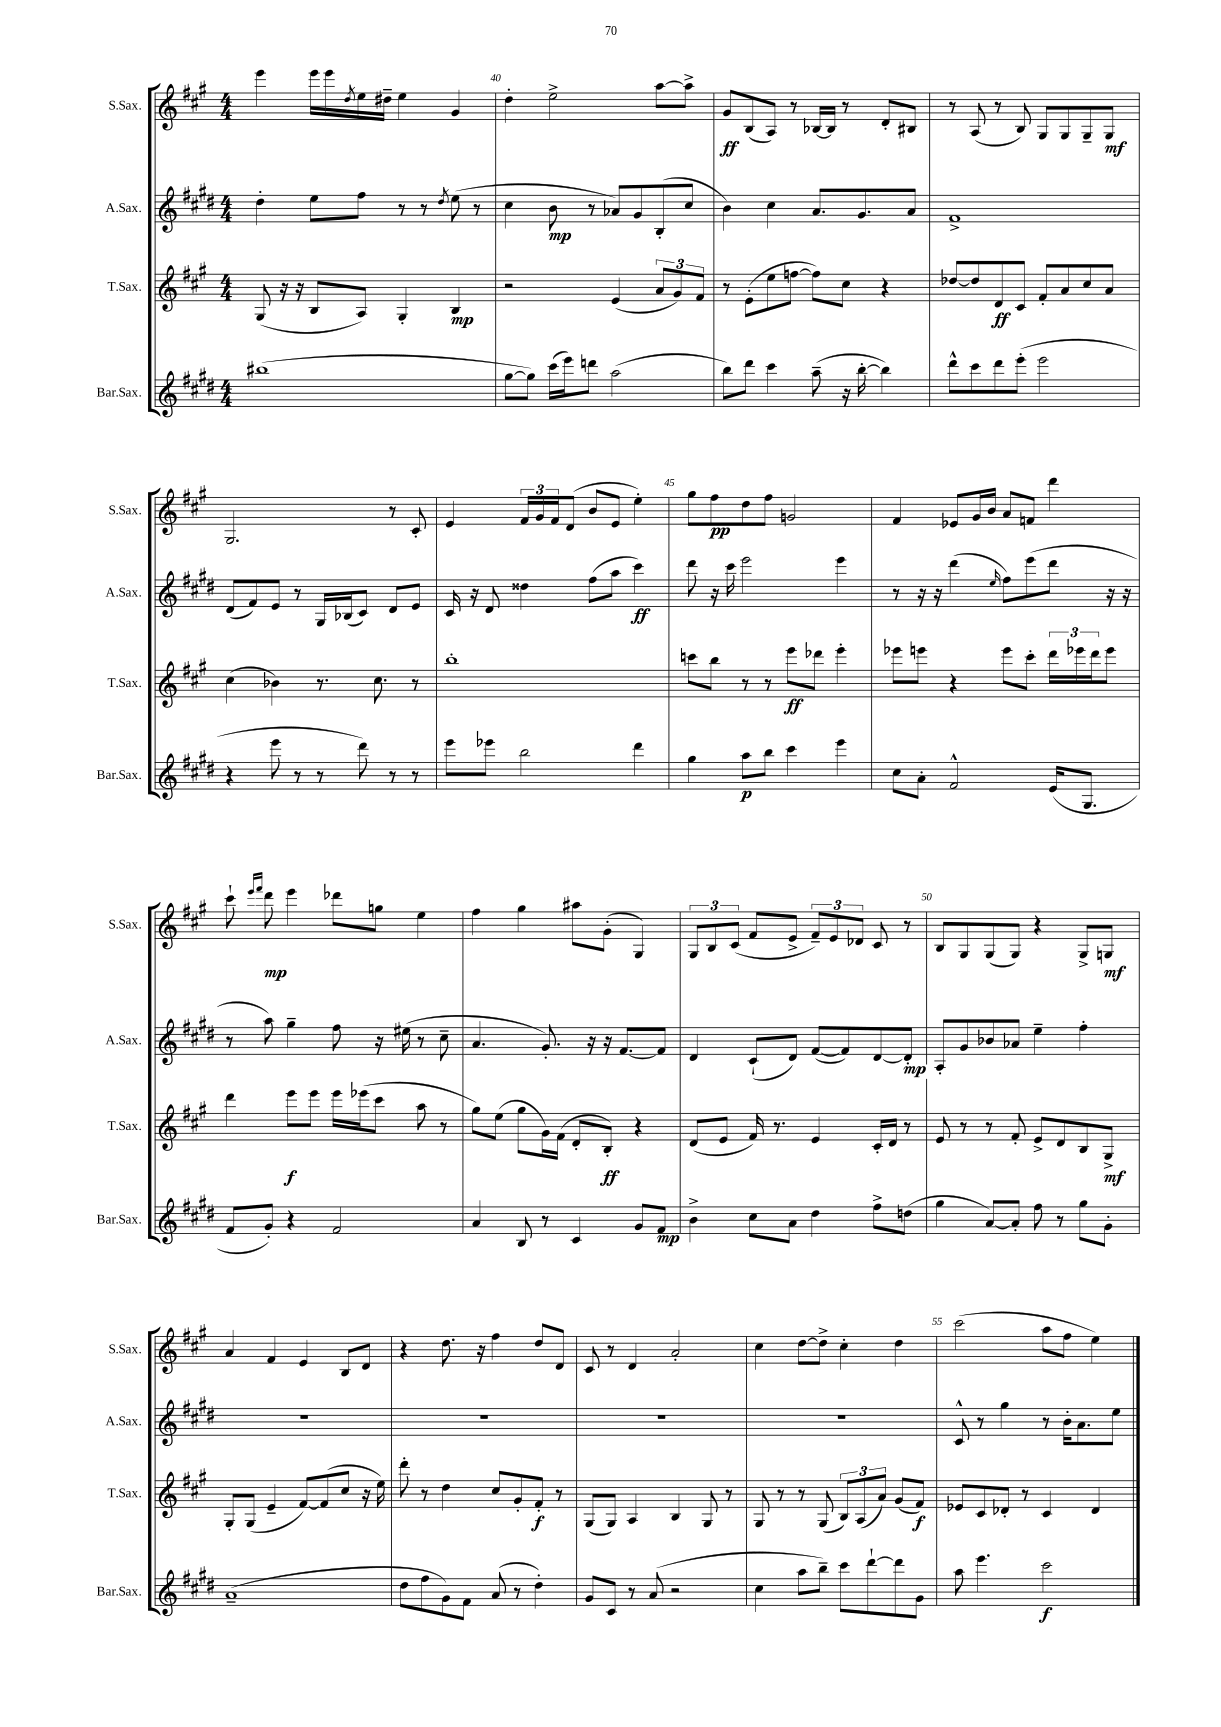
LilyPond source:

<<
\new StaffGroup <<
\new Staff = "s0" \with { instrumentName = "S.Sax." shortInstrumentName = "S.Sax." } {
    \clef treble \key a \major \numericTimeSignature \time 4/4
    e'''4 e'''16 e'''16 \acciaccatura { d''8 } e''16 dis''16-- e''4 gis'4 |
    d''4-. e''2-> a''8~ a''8-> |
    gis'8\ff b8( a8) r8 bes16~ bes16 r8 d'8-. bis8 |
    r8 a8( r8 b8) gis8 gis8 gis8-- gis8\mf |
    gis2. r8 cis'8-. |
    e'4 \tuplet 3/2 { fis'16 gis'16 fis'16 } d'8( b'8 e'8 e''4-.) |
    gis''8 fis''8\pp d''8 fis''8 g'2 |
    fis'4 ees'8 gis'16 b'16 a'8 f'8 d'''4 |
    cis'''8-! \grace { e'''16 fis'''16 } d'''8\mp e'''4 des'''8 g''8 e''4 |
    fis''4 gis''4 ais''8 gis'8-.( gis4) |
    \tuplet 3/2 { gis8 b8 cis'8( } fis'8 e'8-> \tuplet 3/2 { fis'8--) e'8 des'8 } cis'8 r8 |
    b8 gis8 gis8( gis8) r4 gis8-> g8\mf |
    a'4 fis'4 e'4 b8 d'8 |
    r4 d''8. r16 fis''4 d''8 d'8 |
    cis'8 r8 d'4 a'2-. |
    cis''4 d''8~ d''8-> cis''4-. d''4 |
    cis'''2( a''8 fis''8 e''4) \bar "|." |
}
\new Staff = "s1" \with { instrumentName = "A.Sax." shortInstrumentName = "A.Sax." } {
    \clef treble \key e \major \numericTimeSignature \time 4/4
    dis''4-. e''8 fis''8 r8 r8 \acciaccatura { dis''8 } e''8( r8 |
    cis''4 b'8\mp r8 aes'8) gis'8 b8-.( cis''8 |
    b'4) cis''4 a'8. gis'8. a'8 |
    fis'1-> |
    dis'8( fis'8) e'8 r8 gis16 bes16( cis'8) dis'8 e'8 |
    cis'16 r16 dis'8 disis''4 fis''8( a''8 cis'''4\ff) |
    dis'''8 r16 cis'''16 e'''2 e'''4 |
    r8 r16 r16 dis'''4( \grace { e''16 } fis''8) e'''8( dis'''8 r16 r16 |
    r8 a''8) gis''4-- fis''8 r16 eis''16( r8 cis''8-- |
    a'4. gis'8.-.) r16 r16 fis'8.~ fis'8 |
    dis'4 cis'8-!( dis'8) fis'8~( fis'8) dis'8~ dis'8-.\mp |
    a8-. gis'8 bes'8 aes'8 e''4-- fis''4-. |
    R1 |
    R1 |
    R1 |
    R1 |
    cis'8-^ r8 gis''4 r8 b'16-. a'8. e''8 \bar "|." |
}
\new Staff = "s2" \with { instrumentName = "T.Sax." shortInstrumentName = "T.Sax." } {
    \clef treble \key a \major \numericTimeSignature \time 4/4
    gis8( r16 r16 b8 a8) gis4-. b4\mp |
    r2 e'4( \tuplet 3/2 { a'8 gis'8) fis'8 } |
    r8 e'8-.( e''8 f''8~ f''8) cis''8 r4 |
    des''8~ des''8 d'8\ff cis'8 fis'8-. a'8 cis''8 a'8 |
    cis''4( bes'4) r8. cis''8. r8 |
    b''1-. |
    c'''8 b''8 r8 r8 e'''8\ff des'''8 e'''4-. |
    ees'''8 e'''8 r4 e'''8 cis'''8-. \tuplet 3/2 { d'''16 ees'''16 d'''16 } ees'''8 |
    d'''4 e'''8\f e'''8 e'''16 ees'''16( cis'''8 a''8 r8 |
    gis''8) e''8( gis''8 gis'16) fis'16( d'8-. b8-.\ff) r4 |
    d'8( e'8 fis'16) r8. e'4 cis'16-. d'16 r8 |
    e'8 r8 r8 fis'8-. e'8-> d'8 b8 gis8->\mf |
    gis8-. gis8( e'4-- fis'8~) fis'8( cis''8 r16 e''16) |
    d'''8-. r8 d''4 cis''8 gis'8-. fis'8-.\f r8 |
    gis8( gis8) a4 b4 gis8 r8 |
    gis8 r8 r8 gis8( \tuplet 3/2 { b8) a8( a'8) } gis'8( fis'8\f) |
    ees'8 cis'8 des'8-. r8 cis'4 des'4 \bar "|." |
}
\new Staff = "s3" \with { instrumentName = "Bar.Sax." shortInstrumentName = "Bar.Sax." } {
    \clef treble \key e \major \numericTimeSignature \time 4/4
    bis''1( |
    gis''8~ gis''8) cis'''16( e'''16) d'''8 a''2( |
    b''8) dis'''8 cis'''4 a''8--( r16 b''16~-. b''4) |
    dis'''8-^ cis'''8 dis'''8 e'''8-.( e'''2 |
    r4 e'''8 r8 r8 dis'''8) r8 r8 |
    e'''8 ees'''8 b''2 dis'''4 |
    gis''4 a''8\p b''8 cis'''4 e'''4 |
    cis''8 a'8-. fis'2-^ e'16( gis8. |
    fis'8 gis'8-.) r4 fis'2 |
    a'4 b8 r8 cis'4 gis'8 fis'8\mp |
    b'4-> cis''8 a'8 dis''4 fis''8-> d''8( |
    gis''4 a'8~) a'8-. fis''8 r8 gis''8 gis'8-. |
    a'1--( |
    dis''8 fis''8 gis'8) fis'8 a'8( r8 dis''4-.) |
    gis'8 cis'8 r8 a'8( r2 |
    cis''4 a''8 b''8--) cis'''8 dis'''8~-! dis'''8 gis'8 |
    a''8 e'''4. cis'''2\f \bar "|." |
}
>>
>>
\layout { \context { \Score currentBarNumber = #39 \override BarNumber.break-visibility = ##(#f #t #t) barNumberVisibility = #(every-nth-bar-number-visible 5) } }
